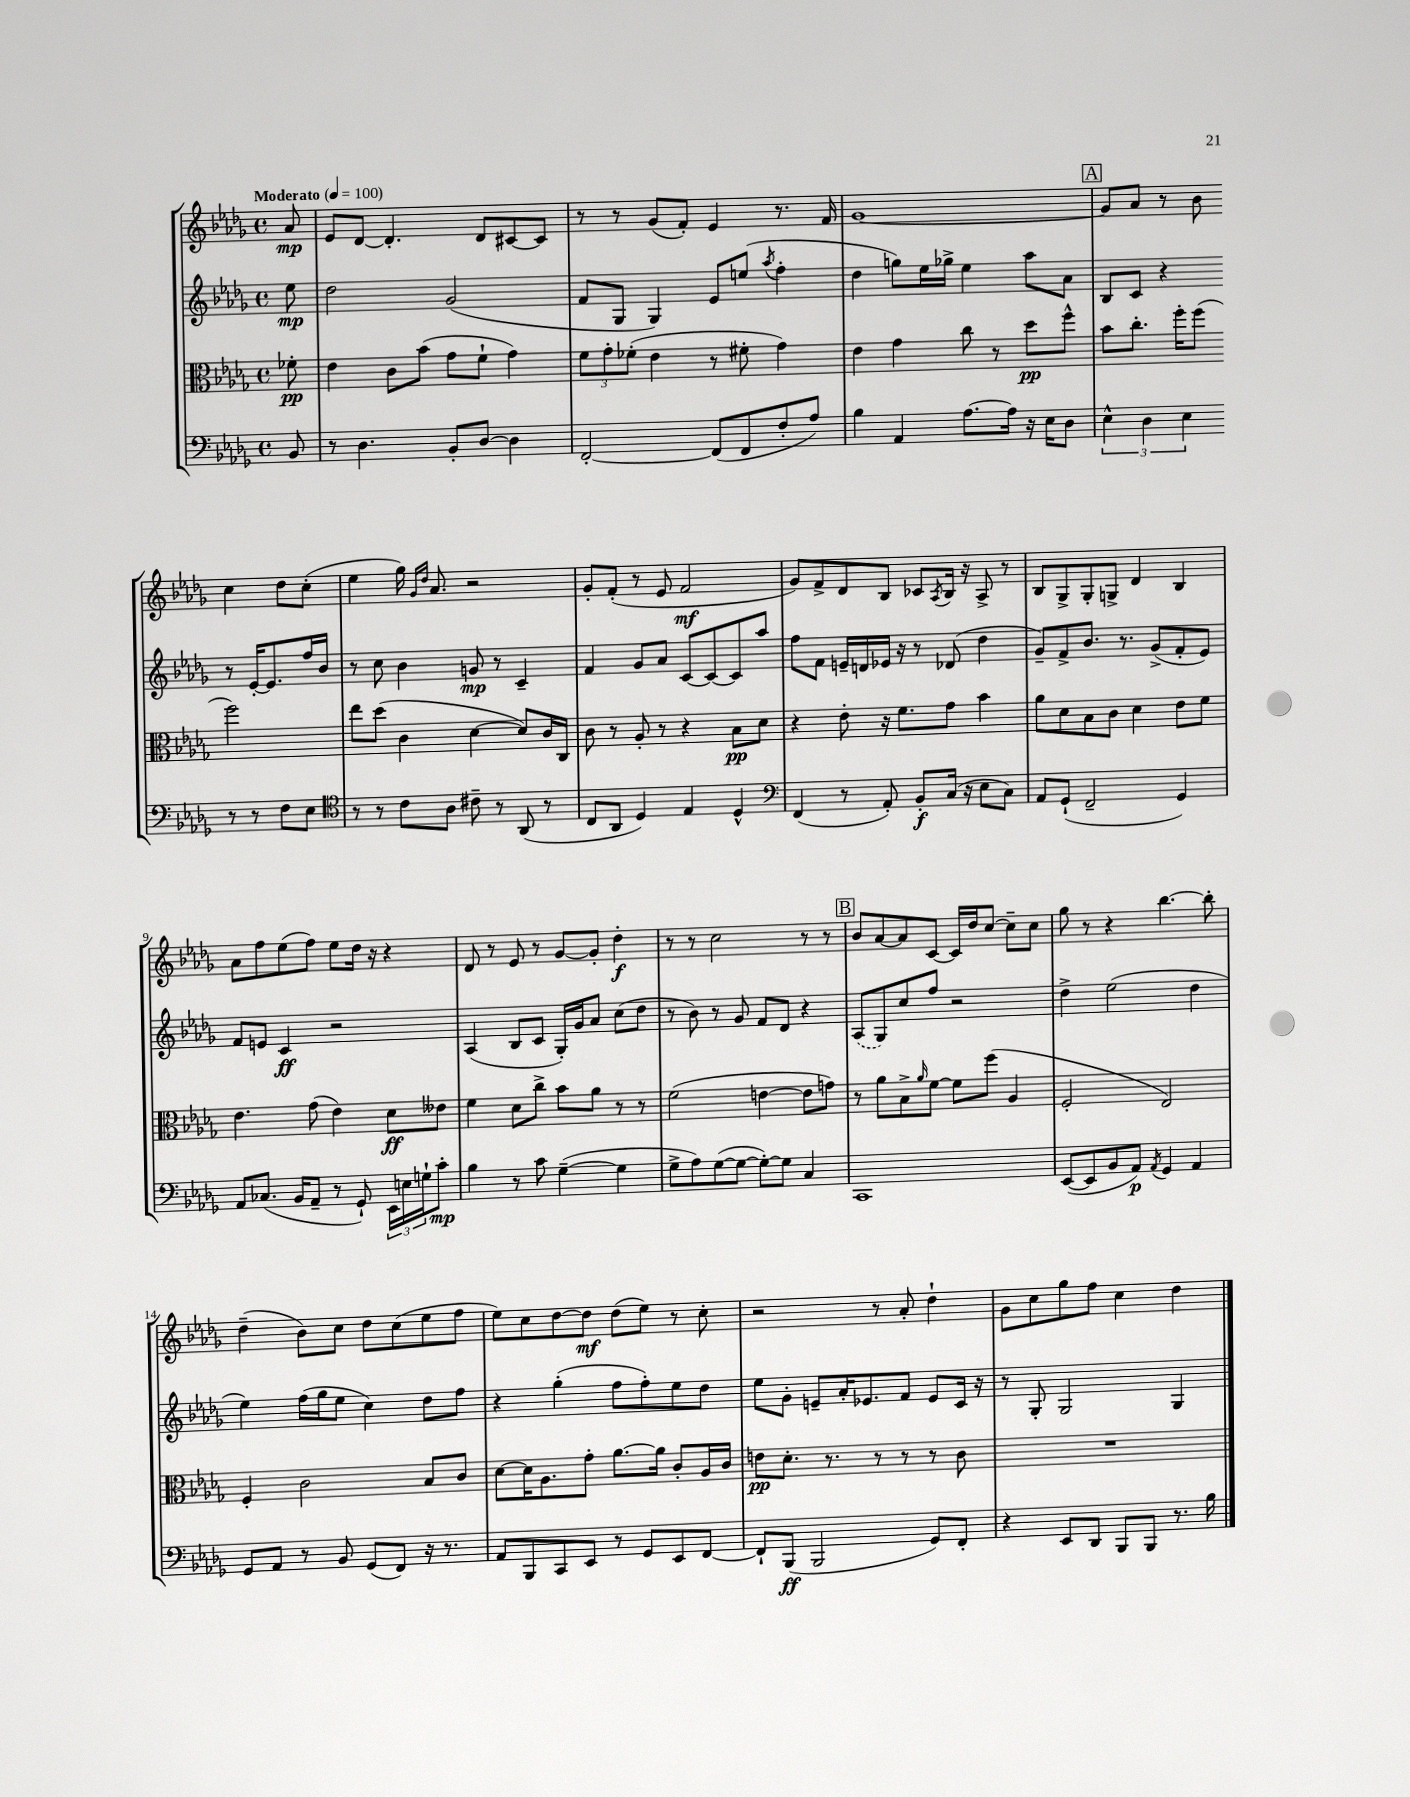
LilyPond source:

<<
\new StaffGroup <<
\new Staff = "s0" {
    \clef treble \key des \major \defaultTimeSignature \time 4/4 \partial 8 \tempo "Moderato" 4 = 100
    aes'8\mp |
    ees'8 des'8~ des'4.-. des'8 cis'8~ cis'8 |
    r8 r8 ges'8( f'8-.) ees'4 r8. f'16 |
    ges'1~ |
    \mark \markup { \box "A" } ges'8 aes'8 r8 bes'8 c''4 des''8 c''8-.( |
    ees''4 ges''16) \grace { ges'16 des''16 } aes'8. r2 |
    ges'8-. f'8-.( r8 ees'8 f'2\mf |
    ges'8) f'8-> des'8 bes8 ces'8 \acciaccatura { aes8 } bes16 r16 aes8-> r8 |
    bes8 ges8-> ges8-. g8-> des'4 bes4 |
    aes'8 f''8 ees''8( f''8) ees''8 des''16 r16 r4 |
    des'8 r8 ees'8 r8 ges'8~ ges'8-. des''4-.\f |
    r8 r8 c''2 r8 r8 |
    \mark \markup { \box "B" } bes'8 aes'8~ aes'8 c'8~ c'16 des''16 c''8~ c''8-- c''8 |
    ges''8 r8 r4 bes''4.~ bes''8-. |
    des''4--( bes'8) c''8 des''8 c''8( ees''8 f''8 |
    ees''8) c''8 des''8~ des''8\mf des''8( ees''8) r8 c''8-. |
    r2 r8 aes'8-. des''4-! |
    ges'8 c''8 ges''8 f''8 c''4 des''4 \bar "|." |
}
\new Staff = "s1" {
    \clef treble \key des \major \defaultTimeSignature \time 4/4 \partial 8
    ees''8\mp |
    des''2 ges'2( |
    f'8 ges8 ges4) ees'8 e''8( \acciaccatura { aes''8 } f''4-. |
    des''4 g''8) ees''16 ges''16-> ees''4 aes''8 aes'8 |
    \mark \markup { \box "A" } bes8 c'8 r4 r8 ees'16~-. ees'8. f''16 bes'16 |
    r8 c''8 bes'4 g'8\mp r8 c'4-- |
    f'4 ges'8 aes'8 c'8~ c'8~ c'8 aes''8 |
    f''8 f'8 e'16-- d'16 ees'16 r16 r8 des'8( des''4 |
    ges'8--) f'8-> bes'8. r8. ges'8->( f'8-. ees'8) |
    f'8 e'8 c'4\ff r2 |
    aes4( bes8 c'8 ges16-.) ges'16 aes'8 c''8( des''8 |
    r8 bes'8) r8 ges'8 f'8 des'8 r4 |
    \mark \markup { \box "B" } \once \slurDashed aes8( ges8) c''8 f''8 r2 |
    des''4-> ees''2( des''4 |
    ees''4) f''16( ges''16 ees''8 c''4) des''8 f''8 |
    r4 ges''4-.( f''8 f''8-.) ees''8 des''8 |
    ees''8 ges'8-. e'8-- aes'16-. ees'8. f'8 ees'8 c'16 r16 |
    r8 ges8-. ges2 ges4 \bar "|." |
}
\new Staff = "s2" {
    \clef alto \key des \major \defaultTimeSignature \time 4/4 \partial 8
    fes'8-.\pp |
    ees'4 c'8 bes'8( ges'8 f'8-! ges'4) |
    \tuplet 3/2 { f'8 ges'8-. fes'8-.( } ees'4 r8 fis'8-. ges'4) |
    ees'4 ges'4 c''8 r8 des''8\pp f''8-^ |
    \mark \markup { \box "A" } bes'8 c''8.-. f''16-. f''8( f''2) |
    ees''8 des''8( c'4 des'4~ des'8) c'16 c16 |
    c'8 r8 aes8-. r8 r4 bes8\pp des'8 |
    r4 ees'8-. r16 f'8. ges'8 bes'4 |
    aes'8 des'8 bes8 c'8 des'4 ees'8 f'8 |
    ees'4. ges'8( ees'4) des'8\ff eeses'8 |
    f'4 des'8 c''8-> bes'8 aes'8 r8 r8 |
    f'2( e'4~ e'8 g'8) |
    \mark \markup { \box "B" } r8 aes'8 bes8-> \grace { aes'16 } f'8~ f'8 f''8( aes4 |
    f2-. ees2) |
    f4-. c'2 bes8 c'8 |
    des'8~ des'16 aes8. ges'8-. aes'8.~ aes'16 c'8-. aes16 c'16 |
    e'8\pp des'8.-. r8. r8 r8 r8 c'8 |
    R1 \bar "|." |
}
\new Staff = "s3" {
    \clef bass \key des \major \defaultTimeSignature \time 4/4 \partial 8
    bes,8 |
    r8 des4. bes,8-. des8~ des4 |
    f,2~-. f,8( f,8 f8-. aes8) |
    bes4 aes,4 aes8.~ aes16 r16 ees16 des8 |
    \mark \markup { \box "A" } \tuplet 3/2 { ees4-^ des4 ees4 } r8 r8 f8 ees8 |
    \clef tenor r8 r8 c'8 aes8 cis'8-- r8 aes,8( r8 |
    c8 aes,8 des4) ees4 des4-^ |
    \clef bass f,4( r8 aes,8-.) bes,8-.\f c16( r16 ees8 c8) |
    aes,8 ges,8-!( f,2-- ges,4) |
    aes,8 ces8.( bes,16 aes,8-- r8 ges,8-!) \tuplet 3/2 { ees,16 e16 g16-! } c'8-.\mp |
    bes4 r8 c'8 ges4~--( ges4 |
    ges8-> aes8) ges8~( ges8~ ges8~-.) ges8 c4 |
    \mark \markup { \box "B" } c,1 |
    ees,8~( ees,8 bes,8 aes,8\p) \acciaccatura { aes,8 } ges,4 aes,4 |
    ges,8 aes,8 r8 bes,8 ges,8( f,8) r16 r8. |
    aes,8 bes,,8 c,8 ees,8 r8 ges,8 ees,8 f,8~ |
    f,8-! bes,,8\ff( bes,,2 ges,8) f,8-. |
    r4 ees,8 des,8 bes,,8 bes,,8 r8. bes16 \bar "|." |
}
>>
>>
